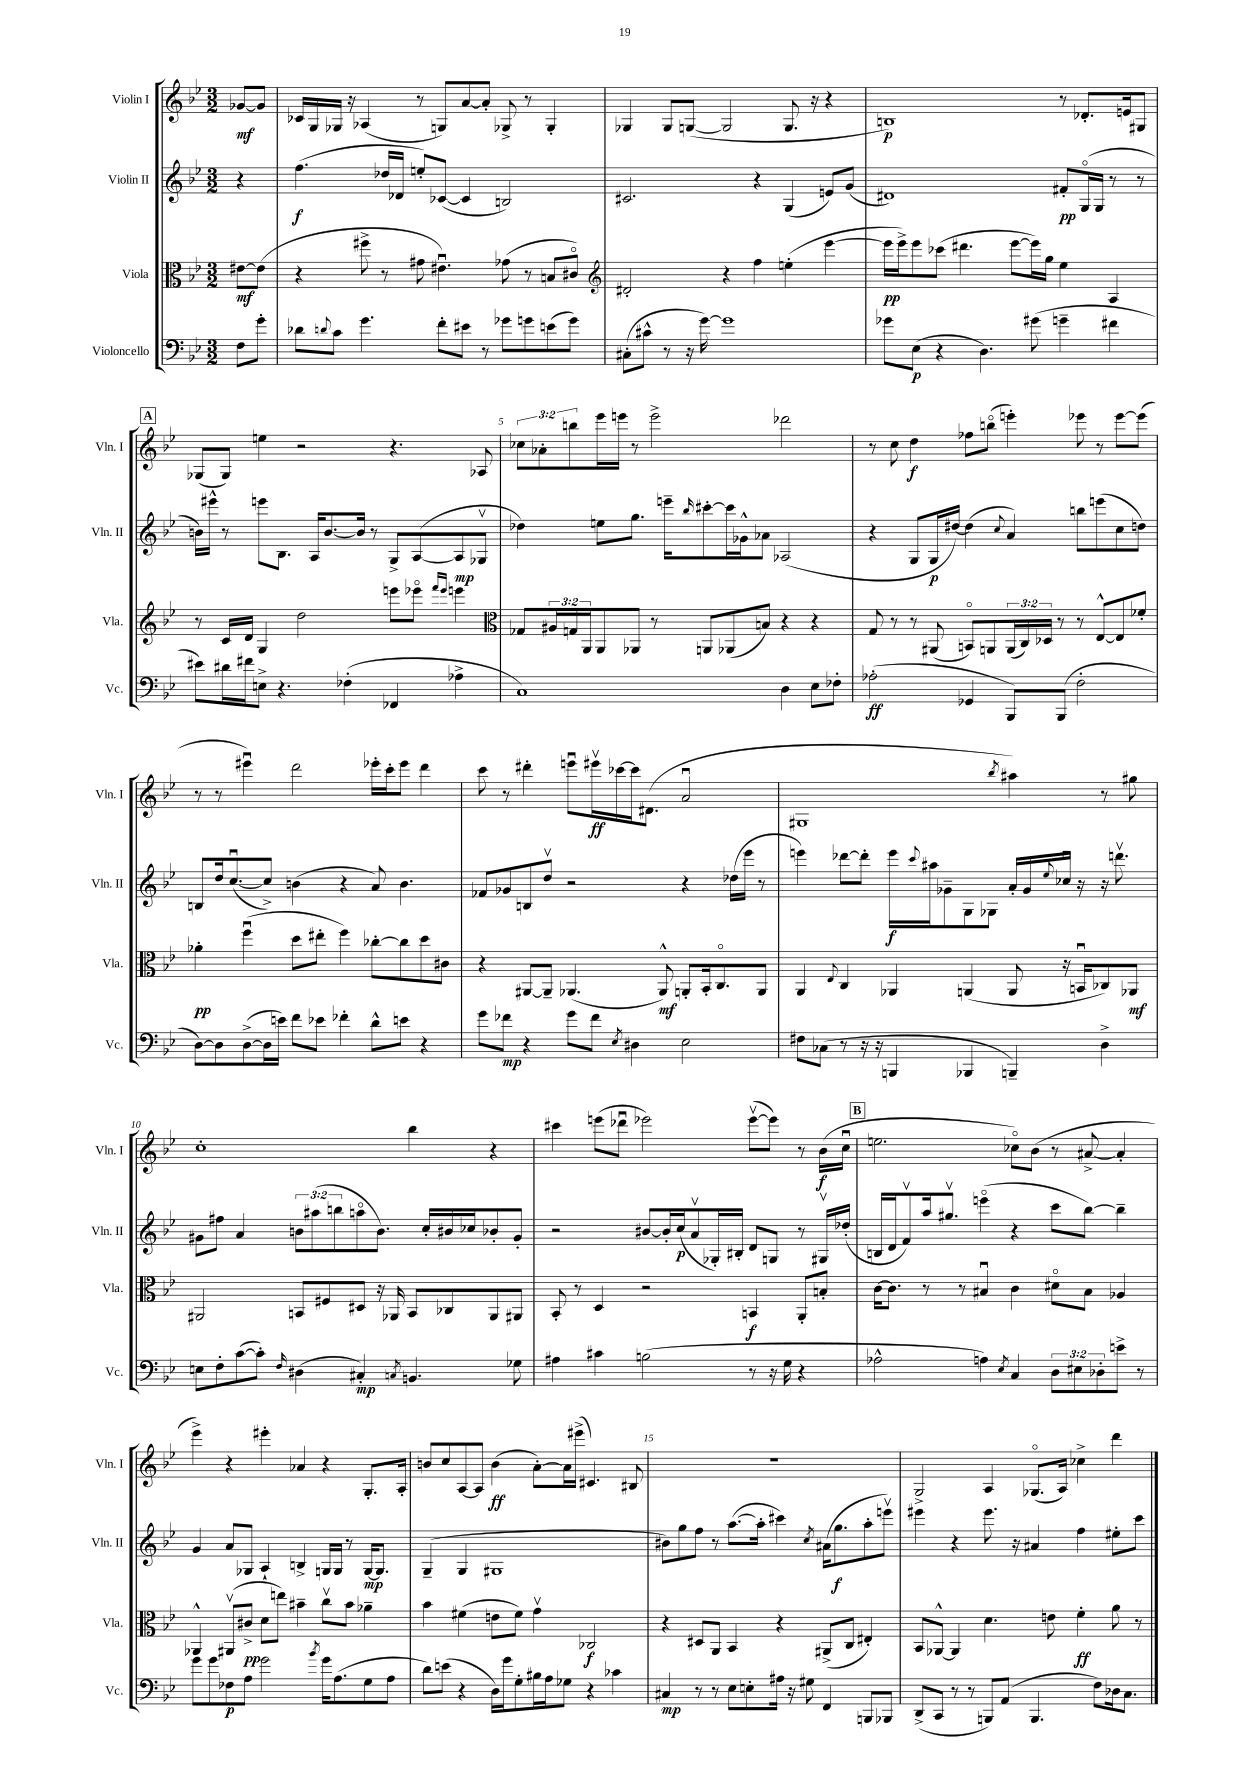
<<
\new StaffGroup <<
\new Staff = "s0" \with { instrumentName = "Violin I" shortInstrumentName = "Vln. I" } {
    \clef treble \key bes \major \numericTimeSignature \time 3/2 \override Staff.TupletNumber.text = #tuplet-number::calc-fraction-text \partial 4
    ges'8~\mf ges'8 |
    ces'16 g16 ges16 r16 aes4( r8 g8) a'8~ a'8-. ges8-> r8 ges4-. |
    ges4 ges8 g8~( g2 g8. r16 r4 |
    b1\p) r8 des'8.-. e'16 gis8 |
    \mark \markup { \box "A" } ges8( ges8) e''4 r2 r4. aes8 |
    \tuplet 3/2 { ces''8 aes'8-. b''8 } ees'''16 e'''16 r8 e'''2-> des'''2 |
    r8 c''8 d''4\f fes''8 b''8\flageolet( e'''4-.) ees'''8 r8 ees'''8~ ees'''8( |
    r8 r8 eis'''4\downbow) d'''2 ees'''16-. c'''16-. ees'''8 d'''4 |
    c'''8 r8 dis'''4-. e'''8\downbow eis'''16\upbow\ff ces'''16~ ces'''16 dis'8.( a'2\downbow |
    gis1 \acciaccatura { bes''8 } ais''4) r8 gis''8 |
    c''1-. bes''4 r4 |
    cis'''4 e'''8( des'''8\downbow ees'''2) ees'''8~\upbow( ees'''8) r8 bes'16\f( c''16\downbow |
    \mark \markup { \box "B" } e''2. ces''8\flageolet) bes'8( r8 ais'8~-> ais'4-. |
    ees'''4->) r4 eis'''4-. aes'4 r4 g8.-. a16-. |
    b'8 c''8 a8~ a8 b'4\ff( a'8~-.) a'16 eis'''16->( cis'4.) bis8 |
    R1. |
    g2-> a4 ges8.\flageolet( a16) ces''4-> d'''4 \bar "|." |
}
\new Staff = "s1" \with { instrumentName = "Violin II" shortInstrumentName = "Vln. II" } {
    \clef treble \key bes \major \numericTimeSignature \time 3/2 \override Staff.TupletNumber.text = #tuplet-number::calc-fraction-text \partial 4
    r4 |
    f''4.\f( des''16 des'16 e''8-.) ces'8~( ces'4 b2) |
    cis'2. r4 g4( e'8) g'8( |
    dis'1) fis'8-.\pp g16\flageolet( g16 r8 r8 |
    \mark \markup { \box "A" } b'16) eis'''16-^ r8 e'''8 bes8. a16 b'8.~ b'16 r8 g8-> a8~( a8\mp ges8\upbow |
    des''4) e''8 g''8. e'''16-- \grace { bes''16 } cis'''8~-. cis'''16 ges'16-^ aes'8 aes2( |
    r4 g8 g16\p dis''16~) dis''4( \appoggiatura { c''8 } a'4) b''8 e'''8( c''8 d''8) |
    b8 d''16 c''8.~\downbow( c''8->) b'4( r4 a'8) b'4. |
    fes'8 ges'8 b8 d''8\upbow r2 r4 des''16( ees'''16 r8 |
    e'''4) des'''8~ des'''8-. e'''16\f \appoggiatura { c'''8 } ais''16 ges'8-- g8 ges8 a'16-. ges'16 \appoggiatura { ees''8 } ces''16\downbow r16 r16 d'''8.\upbow |
    gis'8 fis''8 a'4 \tuplet 3/2 { b'8 ais''8( b''8 } a''8\flageolet b'8.) c''16-. bis'16 ces''16 bes'8-. gis'8-. |
    r2 bis'8~ bis'16-. c''16\p( a'8\upbow ges16-.) bis16-. d'8 g8 r8 gis16\upbow des''16-.( |
    \mark \markup { \box "B" } b16 d'16 f'8\upbow) a''16 gis''8.\upbow e'''4\flageolet( r4 c'''8 bes''8~) bes''4-- |
    g'4 a'8 ges8 a4-! b4-> g16 g16 r8 g16~\mp g8. |
    g4--( g4 gis1 |
    bis'8) g''8 f''8 r8 a''8.~( a''16-. cis'''4) \acciaccatura { c''8 } ais'16( g''8.\f a''8-. e'''8\upbow) |
    eis'''4 r4 eis'''8. r16 ais'4 f''4 eis''8-. c'''8 \bar "|." |
}
\new Staff = "s2" \with { instrumentName = "Viola" shortInstrumentName = "Vla." } {
    \clef alto \key bes \major \numericTimeSignature \time 3/2 \override Staff.TupletNumber.text = #tuplet-number::calc-fraction-text \partial 4
    eis'8~\mf eis'8( |
    r4 fis''8-> r8 gis'8 eis'4.\downbow) ges'8( r8 b8 cis'8\flageolet) |
    \clef treble dis'2-. r4 f''4 e''4-.( ees'''4~ |
    ees'''16\pp ees'''16->) ees'''8 ces'''8( dis'''4. ees'''8~ ees'''16) g''16 ees''4 a4 |
    \mark \markup { \box "A" } r8 c'16 d'16 g4 d''2 e'''8 ees'''8\flageolet \grace { f'''16 ees'''16 } e'''4 |
    \clef alto ges8 \tuplet 3/2 { ais16 g16 a,16 } a,8 aes,8 r8 a,8 aes,8( b8) r4 r4 |
    g8 r8 r8 ais,8( b,8\flageolet) a,8 \tuplet 3/2 { a,16( c16) des16 } r8 r8 ees8~-^ ees8 fes'8-. |
    aes'4-.\pp f''4\downbow( d''8 eis''8-. f''4) ces''8~-. ces''8 d''8 cis'8 |
    r4 ais,8~ ais,8-- aes,4.( aes,8-^\mf) a,8-. bes,16-. c8.\flageolet a,8 |
    a,4 \appoggiatura { ees8 } c4 aes,4 a,4( a,8 r16 b,16\downbow ces8) aes,8\mf |
    ais,2 b,8 fis8 dis8 r16 aes,16 b,8 ces8 aes,8 ais,8 |
    bes,8-. r8 d4 r2 b,4\f a,8-. b8-. |
    \mark \markup { \box "B" } c'16~ c'8. r8 r8 bis4\downbow c'4 dis'8\flageolet bis8 aes4 |
    aes,4-^ ais,8\upbow( cis'8->\pp d'8 e''8) bis'4-- c''8\upbow bis'8 aes'4-- |
    bes'4 fis'4( e'8 fis'8) g'4\upbow ces2\f |
    r4 dis8 a,8 bes,4 r4 ais,8->( c8 eis4-.) |
    bes,8 aes,8~-^ aes,4 d'4. e'8 f'4-.\ff a'8 r8 \bar "|." |
}
\new Staff = "s3" \with { instrumentName = "Violoncello" shortInstrumentName = "Vc." } {
    \clef bass \key bes \major \numericTimeSignature \time 3/2 \override Staff.TupletNumber.text = #tuplet-number::calc-fraction-text \partial 4
    f8 g'8-. |
    des'8 \appoggiatura { d'8 } c'8 g'4. f'8-. eis'8 r8 ges'8 g'8 e'8( g'8) |
    cis8-.( cis'8-^ r8 r16 g'16~) g'1 |
    ges'8 ees8\p( r4 d4.) gis'8( g'4-- fis'4 |
    \mark \markup { \box "A" } eis'8) dis'16 fis'16 e8-> r4. fes4-.( fes,4 aes4-> |
    c1) d4 ees8 fes8-. |
    aes2-.\ff( ges,4 bes,,8) bes,,8( f2-. |
    d8~) d8 d8~->( d16 e'16) f'8 ees'8 fes'4-. d'8-^ e'8 r4 |
    g'8 fes'8\mp r4 g'8 fes'8 \acciaccatura { ees8 } dis4 ees2 |
    fis8 ces8( r8 r16 r16 b,,4 bes,,4 b,,4--) d4-> |
    e8 f8-. c'8~( c'8-.) \grace { f16 } dis4( cis4-.\mp) \acciaccatura { c8 } b,4. ges8 |
    ais4 cis'4 b2( r8 r16 g16 r4 |
    \mark \markup { \box "B" } aes2-^ a4) \acciaccatura { ees8 } c4 \tuplet 3/2 { d8 eis8 des8-. } e'8-> r8 |
    g'8 g'8 fes8\p a8 g'2 \acciaccatura { bes'8 } g'16 a8.( g8 a8 |
    d'8) e'8( r4 d16) g'16 g8-. bis16 a16 ges8 r4 ces'4 |
    cis4\mp r8 r8 ees8 e8-. ais16 r16 gis8 f,4 b,,8 bes,,8 |
    d,8->( c,8 r8 r8 b,,8) a,8( b,,4. f8) des16 c8. \bar "|." |
}
>>
>>
\layout { \context { \Score \override BarNumber.break-visibility = ##(#f #t #t) barNumberVisibility = #(every-nth-bar-number-visible 5) } }
